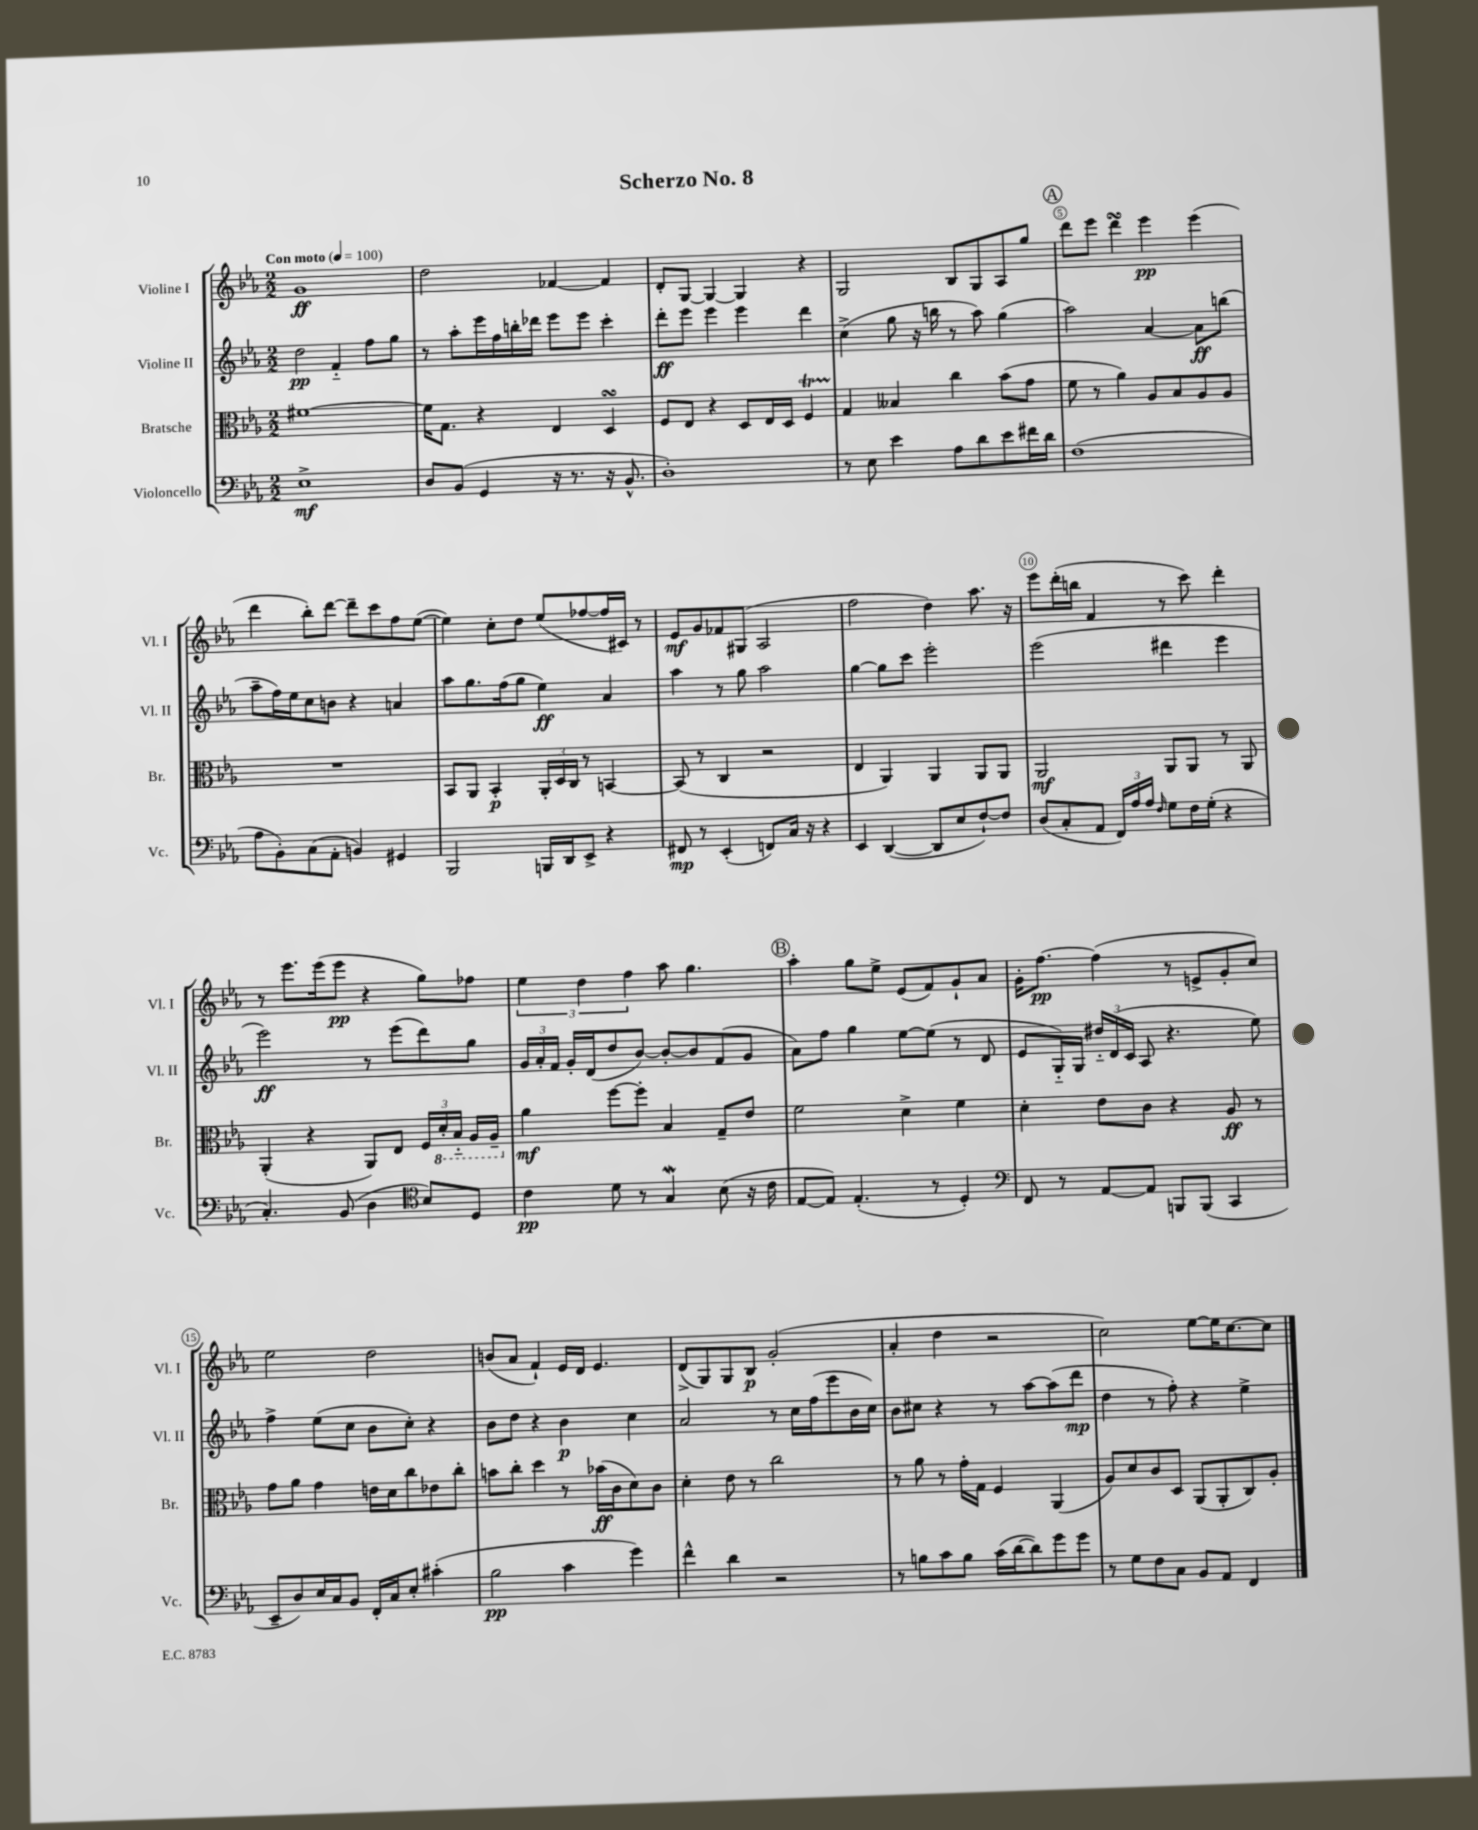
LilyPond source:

\header { title = "Scherzo No. 8" }
<<
\new StaffGroup <<
\new Staff = "s0" \with { instrumentName = "Violine I" shortInstrumentName = "Vl. I" } {
    \clef treble \key ees \major \numericTimeSignature \time 2/2 \tempo "Con moto" 4 = 100
    \autoBeamOff g'1\ff |
    d''2 fes'4~ fes'4 |
    d'8[-. g8]~ g4~ g4 r4 |
    g2 bes8[ g8 aes8 g''8] |
    \mark \markup { \circle "A" } d'''8[ ees'''8] d'''4\turn ees'''4\pp ees'''4( |
    d'''4 bes''8[-.) d'''8]~ d'''8[-- c'''8 f''8 ees''8]~( |
    ees''4) c''8[-. d''8] ees''8[( fes''8~ fes''16 cis'16]) r8 |
    ees'8[\mf g'8 fes'8 gis8]( aes2 |
    f''2 d''4) aes''8. r16 |
    ees'''8[ d'''16-.( b''16] f'4 r8 c'''8) d'''4-. |
    r8 ees'''8.[ ees'''16( ees'''8]\pp r4 g''8[) fes''8] |
    \tuplet 3/2 { ees''4 d''4 f''4 } aes''8 g''4. |
    \mark \markup { \circle "B" } aes''4-. g''8[ ees''8]-> ees'8[( f'8) g'8-! aes'8] |
    g'16[-. f''8.]~\pp f''4( r8 e'8[-> g'8-. c''8]) |
    ees''2 d''2 |
    b'8[( aes'8] f'4-!) ees'16[ d'16] ees'4. |
    d'8[->( g8) g8 bes8]\p g'2-.( |
    aes'4-. d''4 r2 |
    c''2) ees''8[~ ees''16 c''8.~ c''8] \bar "|." |
}
\new Staff = "s1" \with { instrumentName = "Violine II" shortInstrumentName = "Vl. II" } {
    \clef treble \key ees \major \numericTimeSignature \time 2/2
    \autoBeamOff d''2\pp f'4-_ f''8[ g''8] |
    r8 aes''8[-. ees'''16 f''16 b''16-. des'''16] ees'''8[ ees'''8] c'''4-. |
    d'''8[-.\ff ees'''8] ees'''4 ees'''4 d'''4 |
    c''4->( g''8 r16 b''16 r8 aes''8) g''4( |
    \mark \markup { \circle "A" } aes''2) aes'4~ aes'8[\ff b''8]( |
    aes''8[-- f''16) ees''16 c''8 b'8] r4 a'4 |
    aes''8[ g''8. f''16( g''8] ees''4\ff) aes'4 |
    aes''4 r8 g''8 aes''2 |
    g''4~ g''8[ c'''8] ees'''2-. |
    ees'''2( dis'''4 ees'''4 |
    ees'''2\ff) r8 ees'''8[( d'''8) g''8] |
    \tuplet 3/2 { g'16[ aes'16-. f'16] } g'16[-. d'16( d''8 bes'8]~) bes'8[~-. bes'8 f'8( g'8] |
    \mark \markup { \circle "B" } aes'8[) f''8] g''4 ees''8[~ ees''8]( r8 d'8 |
    ees'8[ g16-_) g16] \tuplet 3/2 { dis''16[-_ d'16( c'16] } aes8 r4. ees''8) |
    f''4-> ees''8[( c''8] bes'8[ c''8]-.) r4 |
    bes'8[ d''8] r4 bes'4\p c''4 |
    aes'2 r8 c''16[ f''16( ees'''8 bes'16 c''16]) |
    bes'8[ cis''8] r4 r8 aes''8[~ aes''8( d'''8]\mp |
    d''4 r8 f''8-.) r4 ees''4-> \bar "|." |
}
\new Staff = "s2" \with { instrumentName = "Bratsche" shortInstrumentName = "Br." } {
    \clef alto \key ees \major \numericTimeSignature \time 2/2
    \autoBeamOff fis'1~ |
    fis'16[ g8.] r4 ees4 d4\turn |
    f8[ ees8] r4 d8[ ees16 d16] f4\startTrillSpan |
    g4\stopTrillSpan beses4 c''4 bes'8[( g'8] |
    \mark \markup { \circle "A" } f'8 r8 aes'4) aes8[ bes8 aes8 aes8] |
    R1 |
    bes,8[ aes,8] bes,4-.\p \tuplet 3/2 { aes,16[-. d16 c16] } r8 b,4~ |
    b,8( r8 c4 r2 |
    ees4 aes,4) aes,4 aes,8[ aes,8] |
    aes,2\mf aes,8[ aes,8] r8 aes,8 |
    aes,4-.( r4 aes,8[) ees8] \tuplet 3/2 { f16[ \ottava #-1 d16-. bes,16]-_ } aes,16[ aes,16]-- \ottava #0 |
    aes'4\mf f''8[~ f''8]-. bes4 g8[-- ees'8] |
    \mark \markup { \circle "B" } f'2 d'4-> f'4 |
    d'4-. ees'8[ c'8] r4 aes8\ff r8 |
    g'8[ aes'8] g'4 e'16[ d'16 c''8 ees'8 c''8]-. |
    b'8[ c''8]-. d''4 r8 bes'16[\ff( c'16 d'8) c'8] |
    d'4-. ees'8 r8 c''2 |
    r8 aes'8 r8 g'16[-. g16] f4 aes,4( |
    aes8[) d'8 c'8 d8] aes,8[( aes,8-. c8) aes8]-. \bar "|." |
}
\new Staff = "s3" \with { instrumentName = "Violoncello" shortInstrumentName = "Vc." } {
    \clef bass \key ees \major \numericTimeSignature \time 2/2
    \autoBeamOff ees1->\mf |
    d8[ bes,8]( g,4 r16 r8. r16 bes,8.-^ |
    d1-.) |
    r8 ees8 ees'4 aes8[ d'8 ees'8 fis'16 d'16] |
    \mark \markup { \circle "A" } f1( |
    aes8[ bes,8-.) c8( aes,8]-. b,4) gis,4 |
    bes,,2 b,,16[ d,16 ees,8]-> r4 |
    fis,8\mp r8 ees,4-.( f,8[) c16] r16 r4 |
    ees,4 d,4~( d,8[ ees8 f8~-!) f8] |
    d8[( c8-. aes,8] \tuplet 3/2 { f,16[) aes16 aes16] } \grace { f16 } g8[ f16 g16]-.( r4 |
    c4.-.) bes,8( d4 \clef tenor bes8[) d8] |
    c'4\pp d'8 r8 g4\mordent bes8( r16 c'16 |
    \mark \markup { \circle "B" } ees8[~ ees8]) ees4.-.( r8 d4-.) |
    \clef bass f,8 r8 aes,8[~ aes,8] b,,8[ b,,8]( c,4 |
    ees,8[-- d8) ees16 c16 bes,8] f,16[-. c16 ees8]-. cis'4-.( |
    bes2\pp c'4 g'4) |
    f'4-^ d'4 r2 |
    r8 b8[ c'8 b8] c'16[( d'16~ d'8) g'8 g'8] |
    r8 g8[ f8 c8] bes,8[ aes,8] f,4 \bar "|." |
}
>>
>>
\layout { \context { \Score \override BarNumber.break-visibility = ##(#f #t #t) barNumberVisibility = #(every-nth-bar-number-visible 5) \override BarNumber.stencil = #(make-stencil-circler 0.1 0.3 ly:text-interface::print) } }
